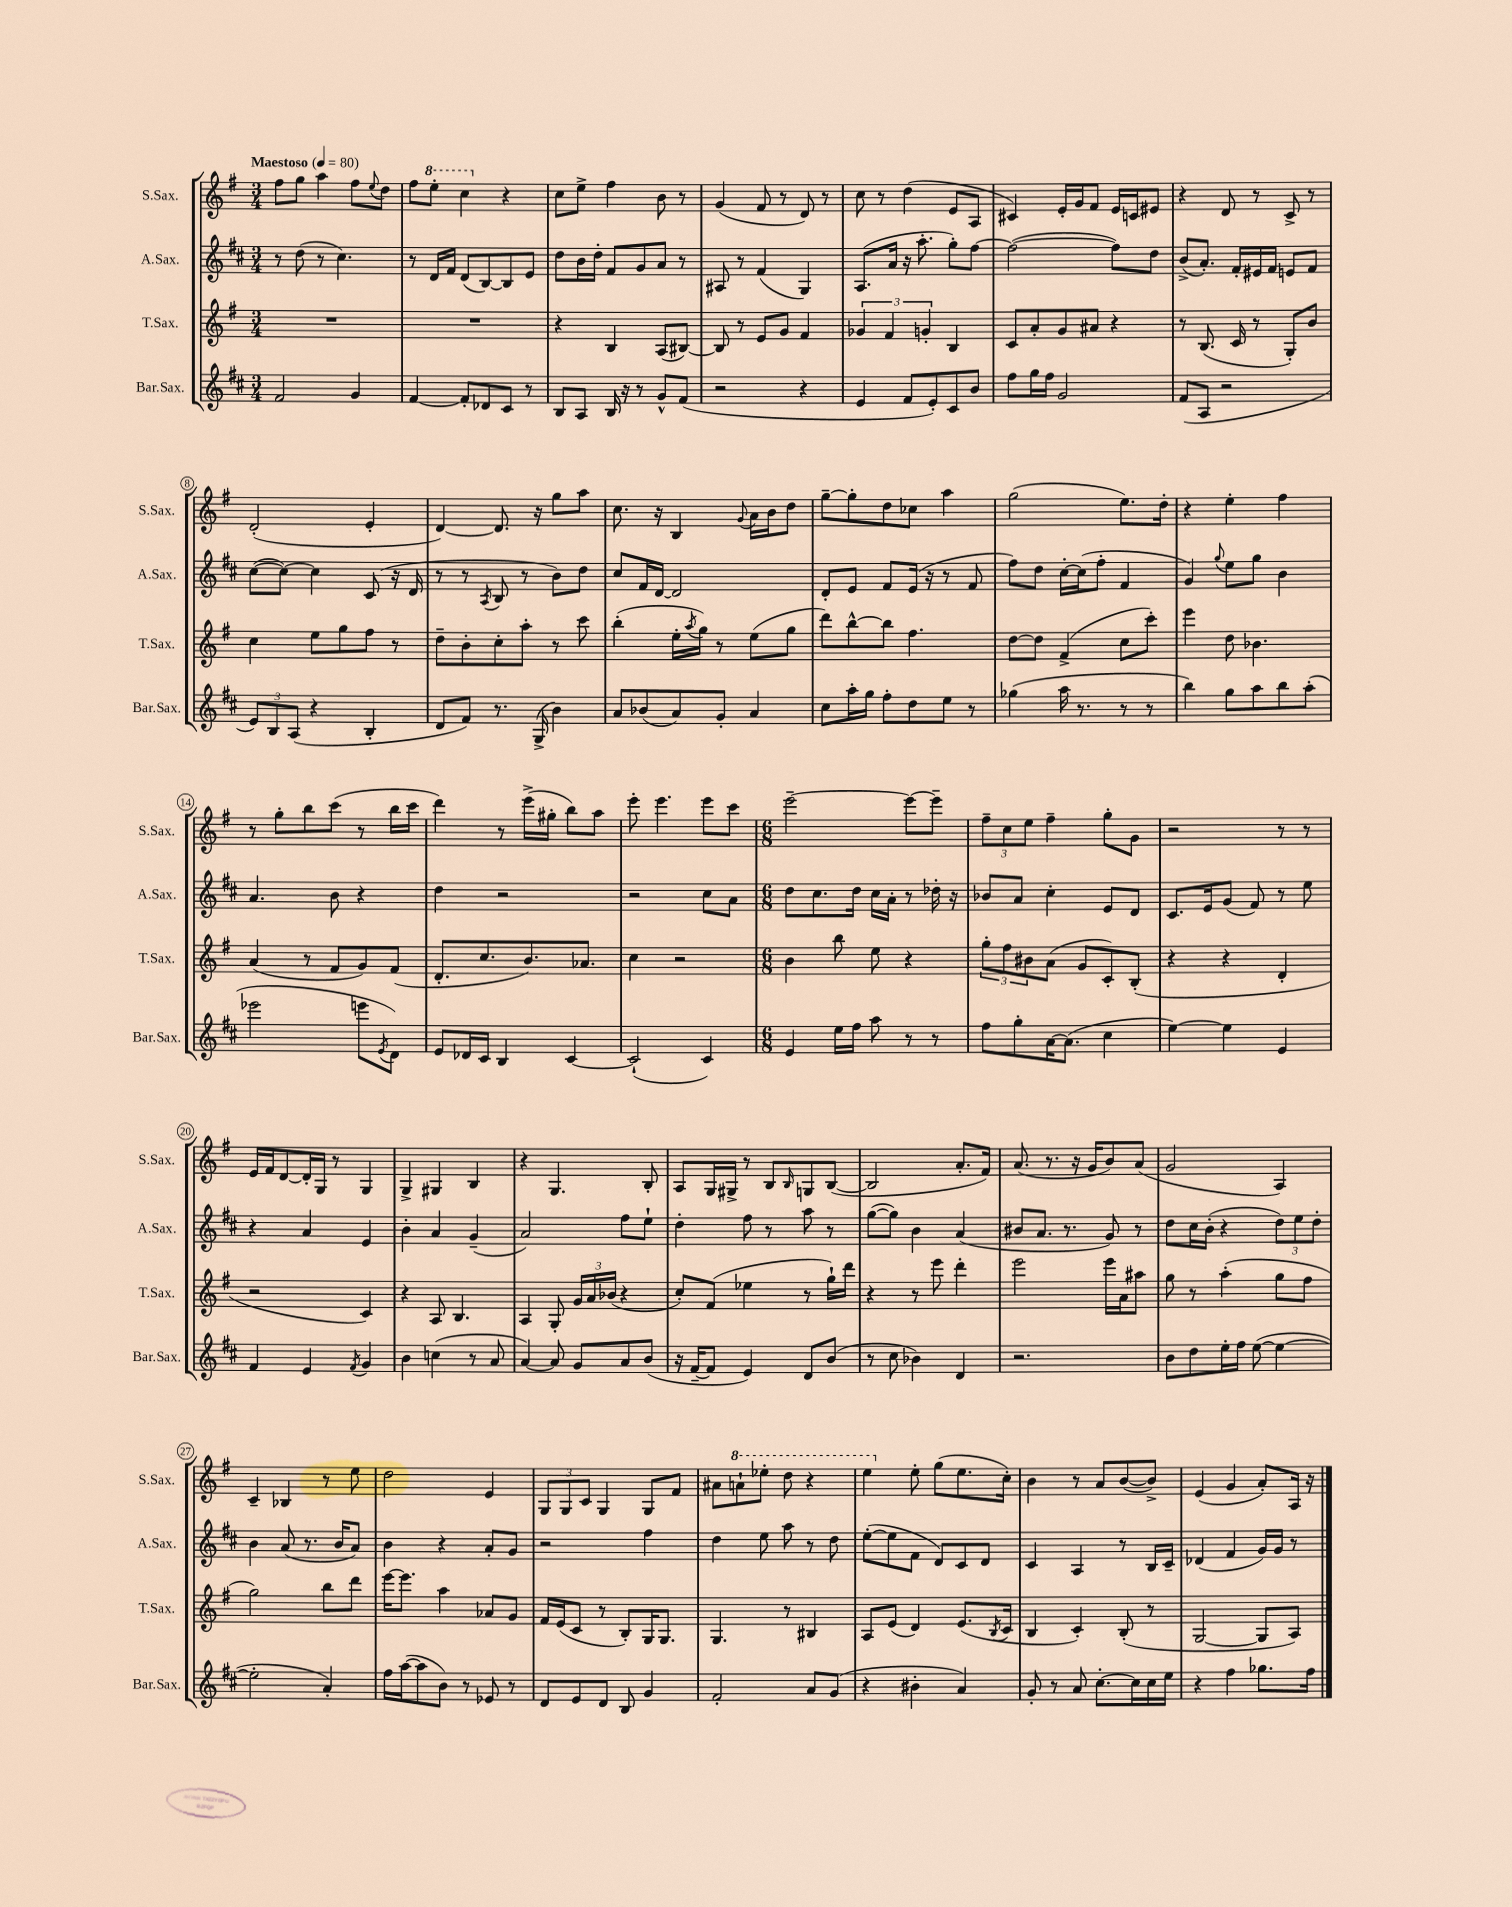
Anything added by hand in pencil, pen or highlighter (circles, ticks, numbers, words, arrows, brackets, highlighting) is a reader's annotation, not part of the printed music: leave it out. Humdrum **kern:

**kern	**kern	**kern	**kern
*staff4	*staff3	*staff2	*staff1
*clefG2	*clefG2	*clefG2	*clefG2
*k[f#c#]	*k[f#]	*k[f#c#]	*k[f#]
*M3/4	*M3/4	*M3/4	*M3/4
*MM80	*MM80	*MM80	*MM80
2f#/	2.r	8r	8ff#\L
.	.	(8dd\	8gg\J
.	.	8r	4aa\
.	.	4.cc#\)	.
4g/	.	.	8ff#\L
.	.	.	8qqee/
.	.	.	8dd\J
=	=	=	=
[4f#/	2.r	8r	8ff#\L
.	.	16d/LL	8eee'\J
.	.	16f#/JJ	.
8f#'/]L	.	(8d/L	4ccc\
8d-/	.	[8B/)	.
8c#/J	.	8B/]	4r
8r	.	8e/J	.
=	=	=	=
8B/L	4r	8dd\L	8cc\L
8A/J	.	16b\L	8ee^\J
.	.	16dd'\JJ	.
16B/	4B/	8f#/L	4ff#\
16r	.	.	.
8r	.	8g/	.
8g^^/L	(8A/L	8a/J	8b\
(8f#/J	[8B#/J)	8r	8r
=	=	=	=
2r	8B#/]	8A#/	(4g/
.	8r	8r	.
.	8e/L	(4f#/	8f#/
.	8g/J	.	8r
4r	4f#/	4G/)	8d/)
.	.	.	8r
=	=	=	=
4e/	6g-/	(8.A/L	8cc\
.	.	.	8r
.	6f#/	.	.
.	.	16a/Jk	.
8f#/L	.	16r	(4dd\
.	.	8.aa'\	.
.	6g'/	.	.
8e'/)	.	.	.
8c#/	4B/	8gg'\L)	8e/L
8b/J	.	[8ff#\J	8A/J
=	=	=	=
8ff#\L	8c/L	(2ff#\_	4c#/)
16gg\L	8a'/	.	.
16ff#\JJ	.	.	.
2g/	8g/	.	16e'/LL
.	.	.	16g/J
.	8a#/J	.	8f#/J
.	4r	8ff#\]L)	16e/LL
.	.	.	16c/J
.	.	8dd\J	8e#/J
=	=	=	=
(8f#/L	8r	(8b^/L	4r
8A/J	(8.B/	8.a'/J)	.
2r	.	.	8d/
.	16c/	16f#'/LL	.
.	8r	16e#/	8r
.	.	16f#/JJ	.
.	8G'/L)	8e/L	8c^/
.	8b/J	8f#/J	8r
=	=	=	=
12e/L)	4cc\	([8cc#\L	(2d'/
12B/	.	.	.
.	.	8cc#\_J)	.
(12A/J	.	.	.
4r	8ee\L	4cc#\]	.
.	8gg\	.	.
4B'/	8ff#\J	(8c#/	4e'/
.	8r	16r	.
.	.	16d/	.
=	=	=	=
8d/L	8dd~\L	8r	[4d/)
8f#/J)	8b'\	8r	.
.	.	8qA/	.
8.r	8cc'\	8B/	8.d/]
.	8aa'\J	8r	.
(16G^/	.	.	16r
4b\)	8r	8b\L)	8gg\L
.	8ccc\	8dd\J	8aa\J
=	=	=	=
8a/L	(4bb'\	8cc#/L	8.cc\
(8b-/	.	16f#/L	.
.	.	[16d/JJ	16r
8a/)	16ee'\LL	2d/]	4B/
.	8qaa/	.	.
.	16gg\JJ)	.	.
8g'/J	8r	.	.
.	.	.	8qqg/
4a/	(8ee\L	.	16a\LL
.	.	.	16b\J
.	8gg\J	.	8dd\J
=	=	=	=
8cc#\L	8ddd\L)	8d'/L	[8gg~\L
16aa'\L	[8bb^^\	8e/J	8gg'\]
16gg\JJ	.	.	.
8ff#'\L	8bb\]J	8f#/L	8dd\
8dd\	4.ff#\	(16e/Jk	8cc-\J
.	.	16r	.
8ee\J	.	8r	4aa\
8r	.	8f#/	.
=	=	=	=
(4gg-\	[8dd\L	8ff#\L)	(2gg\
.	8dd\]J	8dd\J	.
16aa\	(4f#^/	[16cc#'\LL	.
8.r	.	(16cc#\]J	.
.	.	8ff#'\J	.
8r	8cc\L	4f#/	8.ee\L)
8r	8ccc'\J)	.	.
.	.	.	16dd'\Jk
=	=	=	=
4bb\)	4eee\	4g/)	4r
.	.	8qqgg/	.
8gg\L	8dd\	8ee\L	4ee'\
8aa\	4.b-\	8gg\J	.
8bb\	.	4b\	4ff#\
(8aa'\J	.	.	.
=	=	=	=
2eee-\	(4a/	4.a/	8r
.	.	.	8gg'\L
.	8r	.	8bb\
.	8f#/L	8b\	(8ccc\J
8eee\L	8g/)	4r	8r
8qe/	.	.	.
8d\J)	(8f#/J	.	16bb\LL
.	.	.	16ccc\JJ
=	=	=	=
8e/L	8.d'/L	4dd\	4ddd\)
16d-/L	.	.	.
16c#/JJ	8.cc/	.	.
4B/	.	2r	8r
.	8.b/)	.	(16eee^\LL
.	.	.	16gg#'\JJ
[4c#/	.	.	8bb\L)
.	8.a-/J	.	.
.	.	.	8aa\J
=	=	=	=
(2c#`/]	4cc\	2r	8eee'\
.	.	.	4.eee\
.	2r	.	.
4c#/)	.	8cc#\L	8eee\L
.	.	8a\J	8ccc\J
=	=	=	=
*M6/8	*M6/8	*M6/8	*M6/8
4e/	4b\	8dd\L	[2eee~\
.	.	8.cc#\	.
16ee\LL	8bb\	.	.
16ff#\JJ	.	16dd\Jk	.
8aa\	8ee\	16cc#\LL	.
.	.	16a'\JJ	.
8r	4r	8r	8eee\_L
8r	.	16dd-'\	8eee~\]J
.	.	16r	.
=	=	=	=
8ff#\L	12gg'\L	8b-/L	12ff#~\L
.	12ff#\	.	12cc\
8gg'\	.	8a/J	.
.	12b#\	.	12ee\J
[16a\K	(8a\J	4cc#'\	4ff#~\
(8.a\]J	.	.	.
.	8g/L	.	.
4cc#\	8c'/)	8e/L	8gg'\L
.	(8B'/J	8d/J	8g\J
=	=	=	=
[4ee\)	4r	8.c#/L	2r
.	.	16e/k	.
4ee\]	4r	(8g/J	.
.	.	8f#/)	.
4e/	4d'/	8r	8r
.	.	8ee\	8r
=	=	=	=
4f#/	2r	4r	16e/LL
.	.	.	16f#/J
.	.	.	[8d/
4e/	.	4a/	16d'/]L
.	.	.	16G/JJ
.	.	.	8r
8qf#/	.	.	.
4g/	4c/)	4e/	4G/
=	=	=	=
4b\	4r	4b'\	4G^/
(4cc\	8A/	4a/	4G#/
.	4.B/	.	.
8r	.	(4g~/	4B/
8a/	.	.	.
=	=	=	=
[4a/)	4A/	2a/)	4r
8a/]	8G'/	.	4.G/
8g/L	24g/LL	.	.
.	24a/	.	.
.	(24b-/JJ	.	.
8a/	4r	8ff#\L	.
(8b/J	.	8ee`\J	8B'/
=	=	=	=
16r	8cc'/L)	4dd'\	8A/L
[16f#~/LK	.	.	.
8f#/]J	(8f#/J	.	16G/L
.	.	.	16G#^/JJ
4e/)	4ee-\	8ff#\	8r
.	.	8r	8B/L
.	.	.	16qqB/
8d/L	8r	8aa\	8G/
(8b/J	16gg`\LL)	8r	([8B/J
.	16ddd\JJ	.	.
=	=	=	=
8r	4r	([8gg\L	2B/]
8cc#\	.	8gg\]J)	.
4b-\)	8r	4b\	.
.	8eee\	.	.
4d/	4ddd'\	(4a/	8.a'/L
.	.	.	16f#/Jk)
=	=	=	=
2.r	2eee\	8b#/L	(8.a/
.	.	8.a/J	.
.	.	.	8.r
.	.	8.r	.
.	.	.	16r
.	.	.	16g/LK
.	16eee\LL	8g/)	8b/)
.	16a\J	.	.
.	8aa#\J	8r	(8a/J
=	=	=	=
8b\L	8gg\	8dd\L	2g/
8dd\	8r	16cc#\L	.
.	.	(16b'\JJ	.
16ee'\L	(4aa'\	4r	.
16ff#\JJ	.	.	.
([8ee\	.	.	.
4ee\_	8gg\L	12dd\L)	4A/)
.	.	12ee\	.
.	8ff#\J	.	.
.	.	12dd'\J	.
=	=	=	=
2ee'\]	2gg\)	4b\	4c~/
.	.	(8a/	4B-/
.	.	8.r	.
4a'/)	8bb\L	.	8r
.	.	16b/LK	.
.	8ddd\J	8a/J)	8ee\
=	=	=	=
16ff#\LL	[16eee\LK	4b\	2dd\
([16aa\J	8.eee\]J	.	.
8aa\]	.	.	.
8b\J)	4aa\	4r	.
8r	.	.	.
8e-/	8a-/L	8a'/L	4e/
8r	8g/J	8g/J	.
=	=	=	=
8d/L	16f#/LL	2r	12G/L
.	(16e/J	.	.
.	.	.	12G/
8e/	8c/J	.	.
.	.	.	12c/J
8d/J	8r	.	4G/
8B/	8B'/L)	.	.
4g/	16G/K	4ff#\	8G/L
.	8.G/J	.	.
.	.	.	8f#/J
=	=	=	=
2f#'/	4.G/	4dd\	8a#\L
.	.	.	8aa`\
.	.	8ee\	8eee-'\J
.	8r	8aa\	8ddd\
8a/L	4B#/	8r	4r
(8g/J	.	8dd\	.
=	=	=	=
4r	8A/L	([8ee'\L	4eee\
.	(8e/J	8ee\]	.
4b#'\	4d/)	8f#\J	8ee'\
.	.	8d/L)	(8gg\L
4a/)	(8.e/L	8c#/	8.ee\
.	.	8d/J	.
.	8qB/	.	.
.	16c/Jk	.	16cc'\Jk)
=	=	=	=
8g'/	4B/	4c#/	4b\
8r	.	.	.
8a/	4c'/)	4A/	8r
[8.cc#'\L	.	.	8a/L
.	(8B'/	8r	([8b/
16cc#\]L	.	.	.
16cc#\	8r	16B/LL	8b^/]J)
16ee\JJ	.	16c#~/JJ	.
=	=	=	=
4r	[2G/	(4d-/	(4e/
4ff#\	.	4f#/	4g/
8.gg-\L	8G/]L	16g/LL)	8a'/L)
.	.	16g/JJ	.
.	8A/J)	8r	16A/Jk
16ff#\Jk	.	.	16r
==	==	==	==
*-	*-	*-	*-
